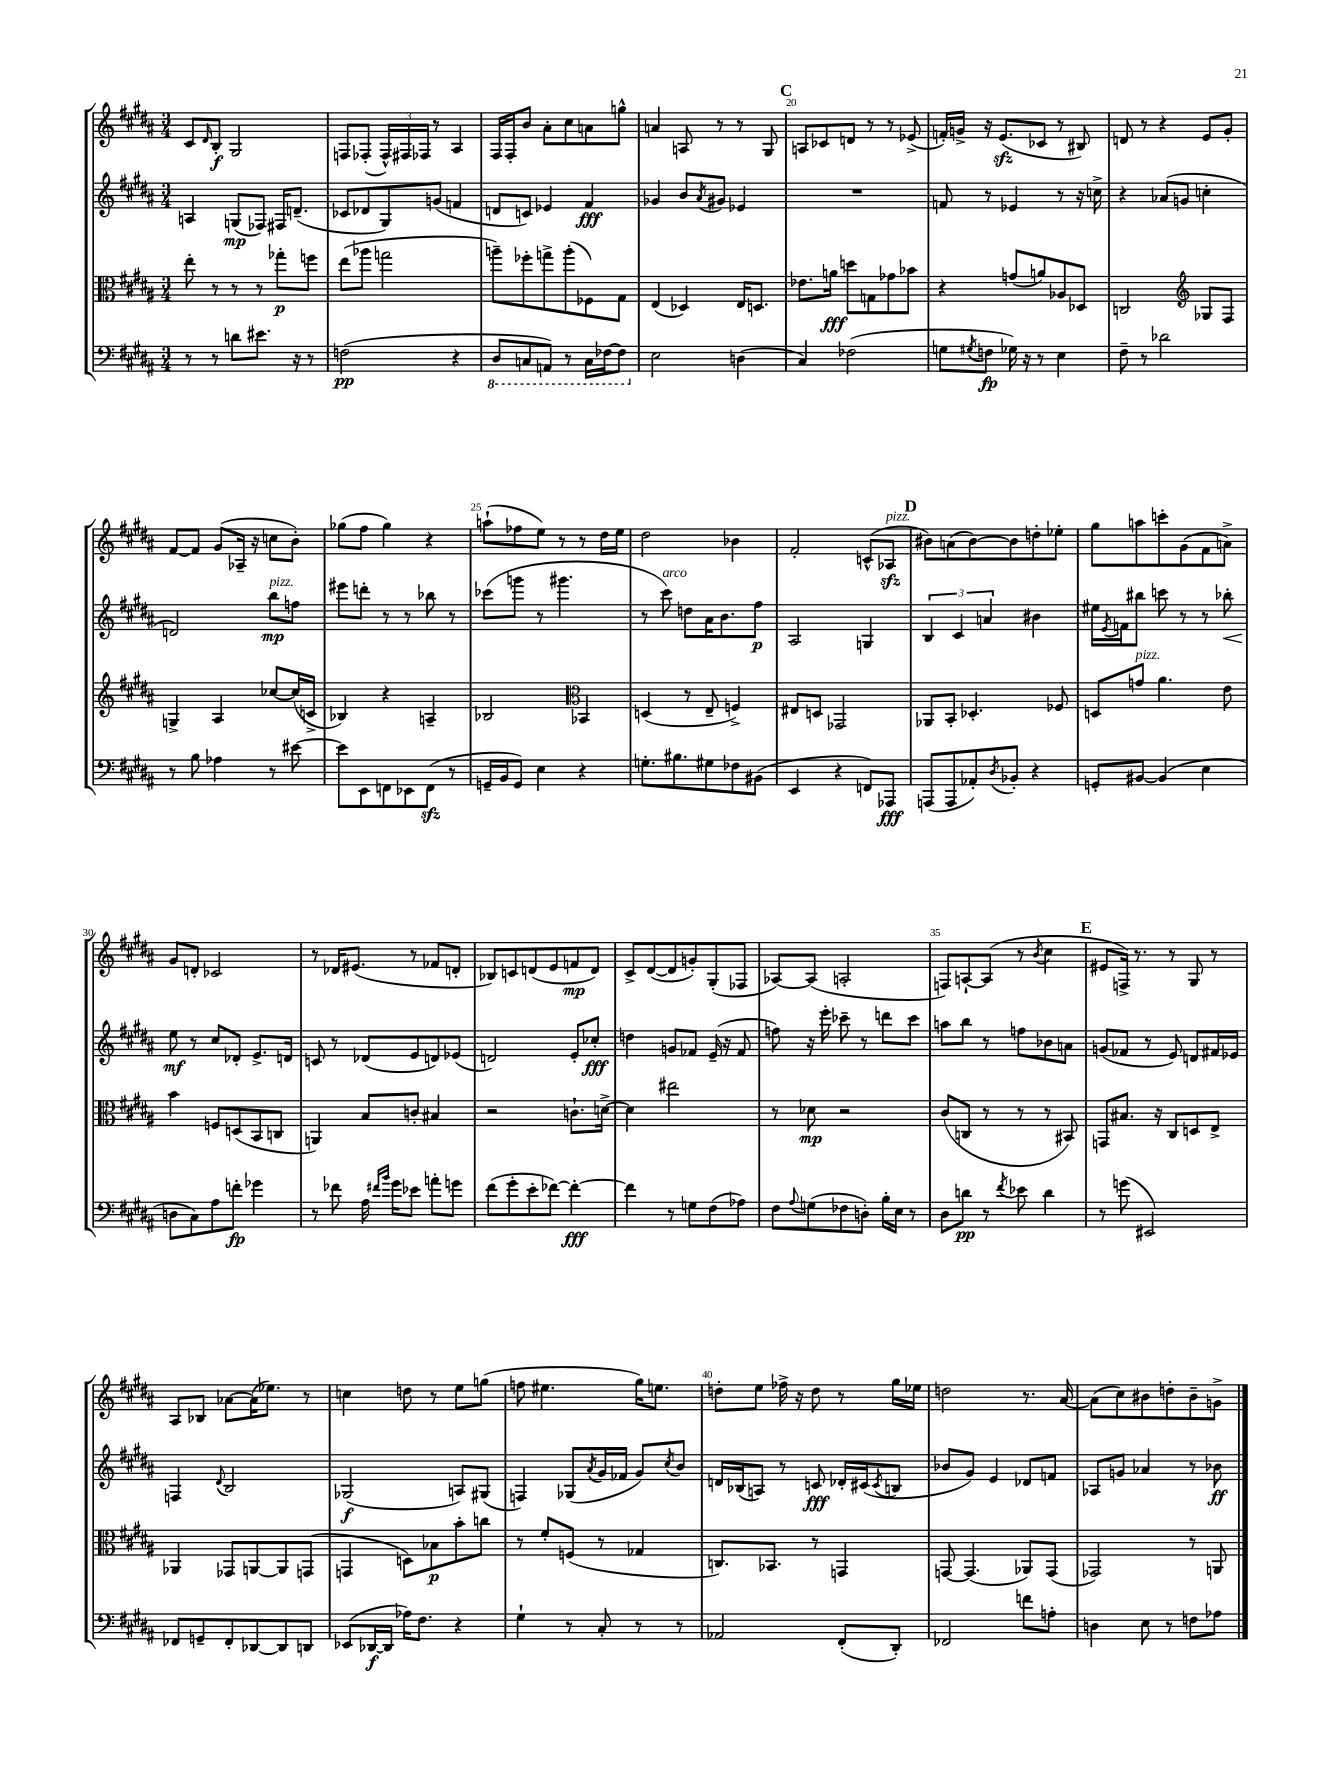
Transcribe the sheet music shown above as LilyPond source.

<<
\new StaffGroup <<
\new Staff = "s0" {
    \clef treble \key b \major \numericTimeSignature \time 3/4
    cis'8 \grace { dis'16 } b8-.\f gis2 |
    f8 fes8-.( \tuplet 3/2 { fes16-^) fis16 fes16 } r8 ais4 |
    fis16 fis16-. b'8 ais'8-. cis''8 a'8 g''8-^ |
    a'4 a8 r8 r8 gis8 |
    \mark \markup { \bold "C" } a8 ces'8 d'8 r8 r8 ees'8->( |
    f'16-.) g'16-> r16 e'8.\sfz( ces'8 r8 bis8) |
    d'8 r8 r4 e'8 gis'8-. |
    fis'8~ fis'8 gis'8( aes16-- r16 c''8 b'8-.) |
    ges''8( fis''8 ges''4) r4 |
    a''8-!( fes''8 e''8) r8 r8 dis''16 e''16 |
    dis''2 bes'4 |
    fis'2-. c'8-^( aes8\sfz^\markup { \italic "pizz." } |
    \mark \markup { \bold "D" } bis'8) a'8( bis'8~) bis'8 d''8-. ees''8-. |
    gis''8 a''8 c'''8-. gis'8( fis'8 a'8->) |
    gis'8 d'8-. ces'2 |
    r8 des'16 eis'8.( r8 fes'8 d'8-. |
    bes8) c'8 d'8( e'8 f'8\mp d'8) |
    cis'8-> dis'8~( dis'8 g'8-.) gis8-.( fes8 |
    aes8~) aes8( a2-. |
    f8) a8~-! a8( r8 \acciaccatura { b'8 } cis''4 |
    \mark \markup { \bold "E" } eis'8 f16->) r8. r8 gis8 r8 |
    ais8 bes8 aes'8~ aes'16( ees''8.) r8 |
    c''4 d''8 r8 e''8 g''8( |
    f''8 eis''4. gis''16) e''8. |
    d''8-. e''8 fes''16-> r16 d''8 r8 gis''16 ees''16 |
    d''2 r8. ais'16~ |
    ais'8( cis''8) bis'8 d''8-. bis'8-- g'8-> \bar "|." |
}
\new Staff = "s1" {
    \clef treble \key b \major \numericTimeSignature \time 3/4
    a4 g8\mp( fes8) fis16 d'8.--( |
    ces'8 des'8 gis8) g'8( f'4 |
    d'8 c'8) ees'4 fis'4\fff |
    ges'4 b'8 \acciaccatura { ais'8 } gis'8 ees'4 |
    \mark \markup { \bold "C" } R2. |
    f'8 r8 ees'4 r8 r16 c''16-> |
    r4 aes'8( g'8 c''4-. |
    d'2) b''8\mp^\markup { \italic "pizz." } f''8 |
    eis'''8 d'''8-. r8 r8 bes''8 r8 |
    ces'''8( g'''8 r8 gis'''4. |
    r8 cis'''8^\markup { \italic "arco" }) d''8 ais'16 b'8. fis''8\p |
    ais2 g4 |
    \mark \markup { \bold "D" } \tuplet 3/2 { b4 cis'4 a'4 } bis'4 |
    eis''16 \acciaccatura { e'8 } f'16 bis''8 c'''8 r8 r8 bes''8-.\< |
    e''8\mf\! r8 cis''8 des'8-. e'8.-> d'16 |
    c'8 r8 des'8( e'8 d'8) ees'8( |
    d'2) e'8-. ces''8-.\fff |
    d''4 g'8 fes'8 e'16--( r16 fes'8 |
    f''8) r16 e'''16-. ces'''8-- r8 d'''8 ces'''8 |
    a''8 b''8 r8 f''8 bes'8 a'8 |
    \mark \markup { \bold "E" } g'8( fes'8 r8 e'8) d'8 fis'16 ees'16 |
    f4 \appoggiatura { dis'8 } b2 |
    ges2\f( a8) gis8( |
    f4) ges8( \acciaccatura { ais'8 } gis'16 fes'16 gis'8) \acciaccatura { cis''8 } b'8 |
    d'16 bes16( a8) r8 c'8\fff des'16-. cis'16( \acciaccatura { cis'8 } b8 |
    bes'8 gis'8) e'4 des'8 f'8 |
    aes8 g'8 aes'4 r8 bes'8\ff \bar "|." |
}
\new Staff = "s2" {
    \clef alto \key b \major \numericTimeSignature \time 3/4
    e''8-. r8 r8 r8 ges''8-.\p f''8 |
    e''8( aes''8 g''2 |
    a''8--) fes''8-. g''8-> a''8-.( fes8) gis8 |
    e4( des4) e16 d8. |
    \mark \markup { \bold "C" } ees'8. a'16\fff d''8 g8 ges'8 bes'8 |
    r4 g'8( a'8) aes8 des8 |
    c2 \clef treble ges8 fis8 |
    g4-> ais4 ces''8~ ces''16( c'16-> |
    bes4) r4 a4-- |
    bes2 \clef alto bes,4 |
    d4( r8 e8-- f4->) |
    eis8 d8 ges,2 |
    \mark \markup { \bold "D" } aes,8 b,8-. des4.-. fes8 |
    d8 g'8^\markup { \italic "pizz." } ais'4. e'8 |
    b'4 f8 d8( b,8 c8 |
    a,4) b8 c'8-. bis4 |
    r2 c'8.-! d'16~-> |
    d'4 eis''2 |
    r8 des'8\mp r2 |
    cis'8( c8 r8 r8 r8 bis,8) |
    \mark \markup { \bold "E" } g,8 bis8. r16 cis8 d8 e8-> |
    aes,4 ges,8 a,8~ a,8 g,8( |
    g,4 d8) bes8\p b'8-. c''8 |
    r8 fis'8-. f8( r8 ges4 |
    c8.) bes,8. r8 g,4 |
    g,8~ g,4.( aes,8) g,8( |
    ges,2) r8 a,8 \bar "|." |
}
\new Staff = "s3" {
    \clef bass \key b \major \numericTimeSignature \time 3/4
    r8 r8 d'8 eis'8. r16 r8 |
    f2\pp( r4 |
    \ottava #-1 dis,8 c,8 a,,8) r8 c,16 fes,16~ fes,8 \ottava #0 |
    e2 d4( |
    \mark \markup { \bold "C" } cis4) fes2( |
    g8 \acciaccatura { gis8 } f8\fp ges16) r16 r8 e4 |
    fis8-- r8 des'2 |
    r8 b8 aes4 r8 eis'8~ |
    eis'8 e,8 f,8 ees,8 f,8\sfz( r8 |
    g,16-- b,16 g,8) e4 r4 |
    g8.-. bis8. gis8 fes8 bis,8( |
    e,4 r4 f,8) aes,,8\fff |
    \mark \markup { \bold "D" } a,,8( a,,8 aes,8-.) \acciaccatura { dis8 } bes,8-. r4 |
    g,8-. bis,8~ bis,4( e4 |
    d8 cis8) ais8 f'8-.\fp ges'4 |
    r8 fes'8 ais16 \grace { fis'16 b'16 } gis'16 ees'8 a'8-. g'8 |
    fis'8( gis'8-. e'8-. fes'8~) fes'4~-.\fff |
    fes'4 r8 g8 fis8( aes8) |
    fis8 \appoggiatura { ais8 } g8( fes8 d8-.) b16-. e16 r8 |
    dis8 d'8\pp r8 \acciaccatura { fis'8 } ees'8 d'4 |
    \mark \markup { \bold "E" } r8 g'8( eis,2) |
    fes,8 g,8-- fes,8-. des,8~ des,8 d,8 |
    ees,8( des,16~\f des,16 aes16) fis8. r4 |
    gis4-! r8 cis8-. r8 r8 |
    aes,2 fis,8-.( dis,8-.) |
    fes,2 f'8 a8-. |
    d4 e8 r8 f8 aes8 \bar "|." |
}
>>
>>
\layout { \context { \Score currentBarNumber = #16 \override BarNumber.break-visibility = ##(#f #t #t) barNumberVisibility = #(every-nth-bar-number-visible 5) } }
